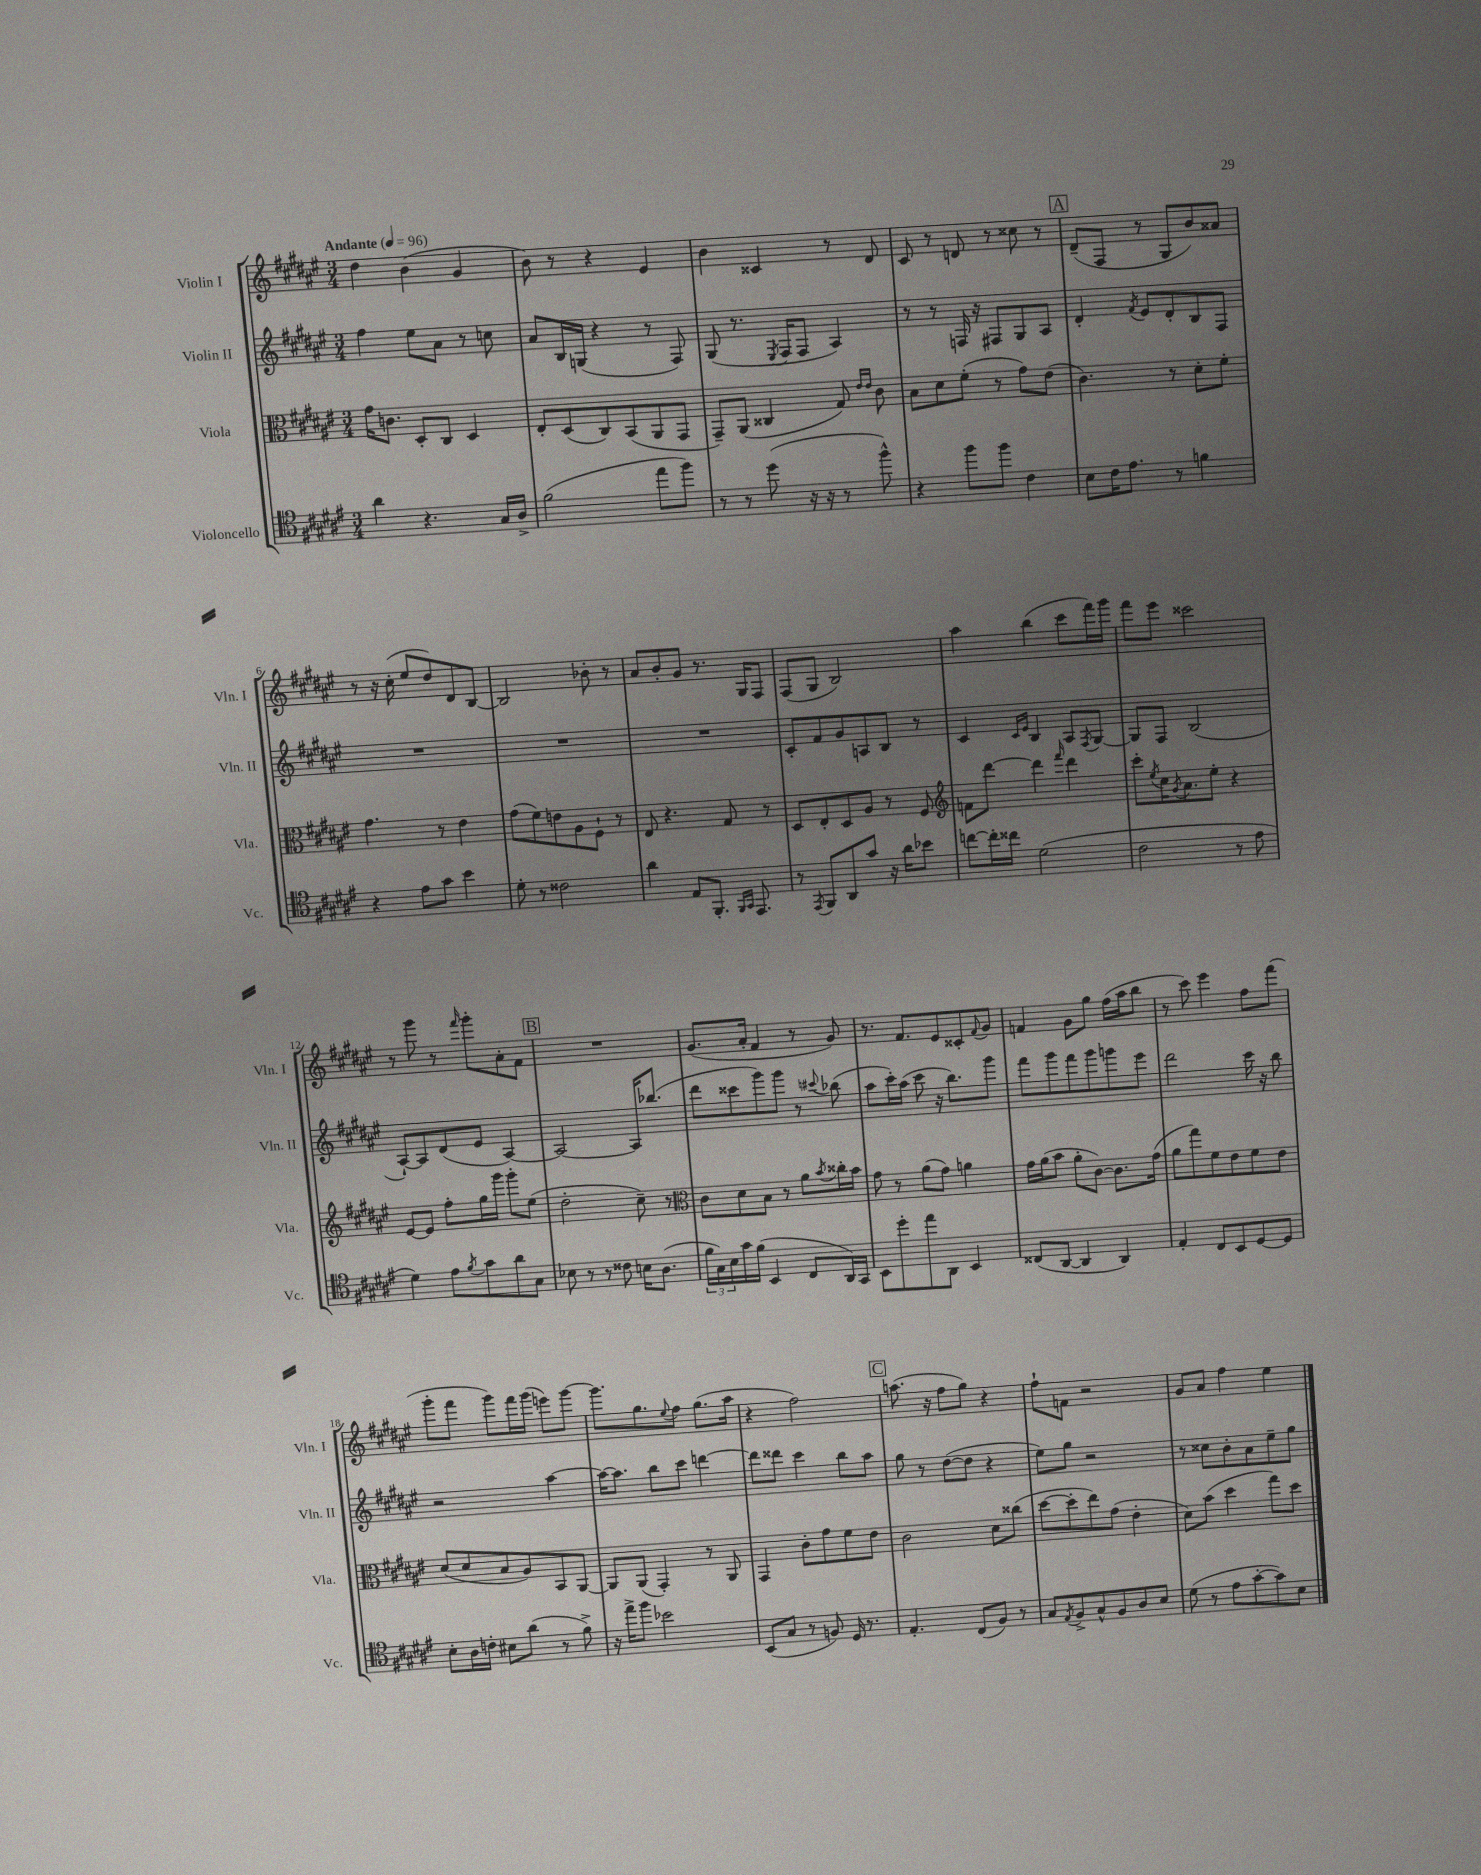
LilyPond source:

<<
\new StaffGroup <<
\new Staff = "s0" \with { instrumentName = "Violin I" shortInstrumentName = "Vln. I" } {
    \clef treble \key fis \major \numericTimeSignature \time 3/4 \tempo "Andante" 4 = 96
    dis''4 b'4( gis'4 |
    b'8) r8 r4 eis'4 |
    b'4 cisis'4 r8 dis'8 |
    cis'8 r8 d'8 r8 cisis''8 r8 |
    \mark \markup { \box "A" } dis'8--( fis8 r8 gis8 b'8) aisis'8 |
    r8 r16 cis''16-.( eis''8 dis''8) dis'8 b8~ |
    b2 bes'8-. r8 |
    ais'8 b'8-. gis'8 r8. gis16 fis8 |
    fis8( gis8 b2) |
    ais''4 b''4( cis'''8 fis'''16) gis'''16 |
    fis'''8 eis'''8 cisis'''2 |
    r8 gis'''8 r8 \grace { fis'''16 } gis'''8-. ais'8-. fis'8 |
    \mark \markup { \box "B" } R2. |
    gis'8.( ais'16-. fis'4 r8 gis'8) |
    r8. fis'8. eis'8 cisis'8-. \appoggiatura { fis'8 } gis'8 |
    f'4 gis'8 gis''8 fis''16( ais''16 b''8 |
    r8 cis'''8) eis'''4 fis''8 fis'''8( |
    gis'''8-. fis'''8 gis'''8) fis'''16 gis'''16( e'''8) gis'''8~ |
    gis'''8. gis''8. \appoggiatura { eis''8 } fis''8 gis''8.( ais''16 |
    r4 fis''2) |
    \mark \markup { \box "C" } a''8.( r16 fis''8 gis''8) r4 |
    fis''8-! f'8 r2 |
    gis'8 ais'8 fis''4 eis''4 \bar "|." |
}
\new Staff = "s1" \with { instrumentName = "Violin II" shortInstrumentName = "Vln. II" } {
    \clef treble \key fis \major \numericTimeSignature \time 3/4
    fis''4 eis''8 ais'8 r8 c''8 |
    ais'8 b16 g16( r4 r8 fis8) |
    gis8( r8. \acciaccatura { eis8 } fis16 fis8 ais4) |
    r8 r8 f16 r16 fis8 gis8 ais8 |
    \mark \markup { \box "A" } dis'4-. \acciaccatura { fis'8 } eis'8 dis'8-. b8 fis8 |
    R2. |
    R2. |
    R2. |
    cis'8-. fis'8 gis'8 a8 b8 r8 |
    cis'4 \grace { cis'16 eis'16 } b4 ais8 \acciaccatura { fis8 } gis8~ |
    gis8 fis8 b2( |
    ais8~-!) ais8 dis'8( eis'8 ais4~) |
    \mark \markup { \box "B" } ais2~ ais16 bes''8.( |
    dis'''8 cisis'''8 gis'''8) gis'''8 r8 \appoggiatura { cis'''8 } bes''8( |
    ais''8 cis'''16-.) ais''16( cis'''8 r16 b''8.) gis'''8 |
    fis'''8 gis'''8 fis'''8 gis'''8 g'''8 eis'''8 |
    dis'''2 cis'''16 r16 b''8 |
    r2 ais''4~ |
    ais''16~ ais''8. b''8 cis'''8 d'''4~ |
    d'''8 disis'''8 cis'''4 b''8 ais''8 |
    \mark \markup { \box "C" } gis''8 r8 dis''8~( dis''8 r4 |
    eis''8) gis''8 r2 |
    r8 cisis''8 b'8-. ais'8 eis''8-- gis''8 \bar "|." |
}
\new Staff = "s2" \with { instrumentName = "Viola" shortInstrumentName = "Vla." } {
    \clef alto \key fis \major \numericTimeSignature \time 3/4
    gis'16 c'8. dis8-. cis8 dis4 |
    eis8-. dis8( cis8) b,8( ais,8 gis,8 |
    gis,8--) ais,8( cisis4 gis8) \grace { eis'16 eis'16 } cis'8 |
    b8 dis'8 fis'8-.( r8 gis'8) eis'8( |
    \mark \markup { \box "A" } cis'4.) r8 dis'8-. fis'8-. |
    gis'4. r8 eis'4 |
    gis'8( fis'8) e'8 ais8 fis8-! r8 |
    eis8 r4. gis8 r8 |
    dis8 eis8-. dis8 ais8 r8 fis8 |
    \clef treble f'8 dis'''8~ dis'''4 \grace { fis'''16 } dis'''4 |
    cis'''8-. \acciaccatura { eis''8 } cis''16 \acciaccatura { gis'8 } ais'8. eis''8-. r4 |
    eis'8~ eis'8 fis''8-. gis''16 gis'''16 gis'''8-. eis''8( |
    \mark \markup { \box "B" } dis''2-. cis''8--) r8 |
    \clef alto cis'8 dis'8 b8 r8 ais'8 \acciaccatura { b'8 } cisis''16-. b'16 |
    gis'8 r8 ais'8( gis'8) a'4 |
    gis'16 ais'16( b'8 ais'8-. cis'8~) cis'8. gis'16( |
    ais'8 gis''8) fis'8 eis'8 fis'8 eis'8 |
    dis'8( dis'8 b8 ais8) b,8 ais,8~ |
    ais,8 ais,8( gis,4-.) r8 ais,8 |
    gis,4 cis'8-. gis'8 fis'8 eis'8 |
    \mark \markup { \box "C" } cis'2 dis'8 cisis''8( |
    dis''8~ dis''8-. eis''8) gis'8( eis'4-. |
    dis'8) b'8( dis''4 gis''8) dis''8 \bar "|." |
}
\new Staff = "s3" \with { instrumentName = "Violoncello" shortInstrumentName = "Vc." } {
    \clef tenor \key fis \major \numericTimeSignature \time 3/4
    ais'4 r4. gis16 ais16-> |
    fis'2( eis''8 fis''8) |
    r8 r8 dis''8( r16 r16 r8 fis''8-^) |
    r4 fis''8 fis''8 cis'4 |
    \mark \markup { \box "A" } b8 cis'16 eis'8. r8 f'4 |
    r4 eis'8 gis'8 b'4 |
    dis'8-. r8 cisis'2 |
    ais'4 eis8 fis,8.-. \grace { fis,16 gis,16 } eis,8. |
    r8 \acciaccatura { eis,8 } fis,8 ais,8 gis'8 r16 ais'16 bes'8 |
    c''8~ c''16-. cisis''16 dis'2( |
    cis'2 r8 eis'8 |
    dis'4) eis'8 \acciaccatura { fis'8 } gis'8 ais'8 gis8 |
    \mark \markup { \box "B" } bes8 r8 r8 cisis'8 b16 ais8.( |
    \tuplet 3/2 { fis'16 gis16) b16 } gis'16 fis'16( b,4 cis8 ais,16) gis,16 |
    b,8 dis''8-. eis''8 ais,8 b,4 |
    cisis8( ais,8~ ais,4 ais,4) |
    eis4-. cis8 b,8 dis8~ dis8 |
    b8-. ais16 c'16-. bis8 ais'8( r8 fis'8->) |
    r16 eis''16-> fis''8 bes'2 |
    b,8( gis8 r8 f8) dis16 r8. |
    \mark \markup { \box "C" } eis4.-. cis8( fis8) r8 |
    gis8 \acciaccatura { eis8 } fis8-> gis8-^ fis8 ais8 b8 |
    dis'8( r8 eis'8 gis'8~-. gis'8) b8 \bar "|." |
}
>>
>>
